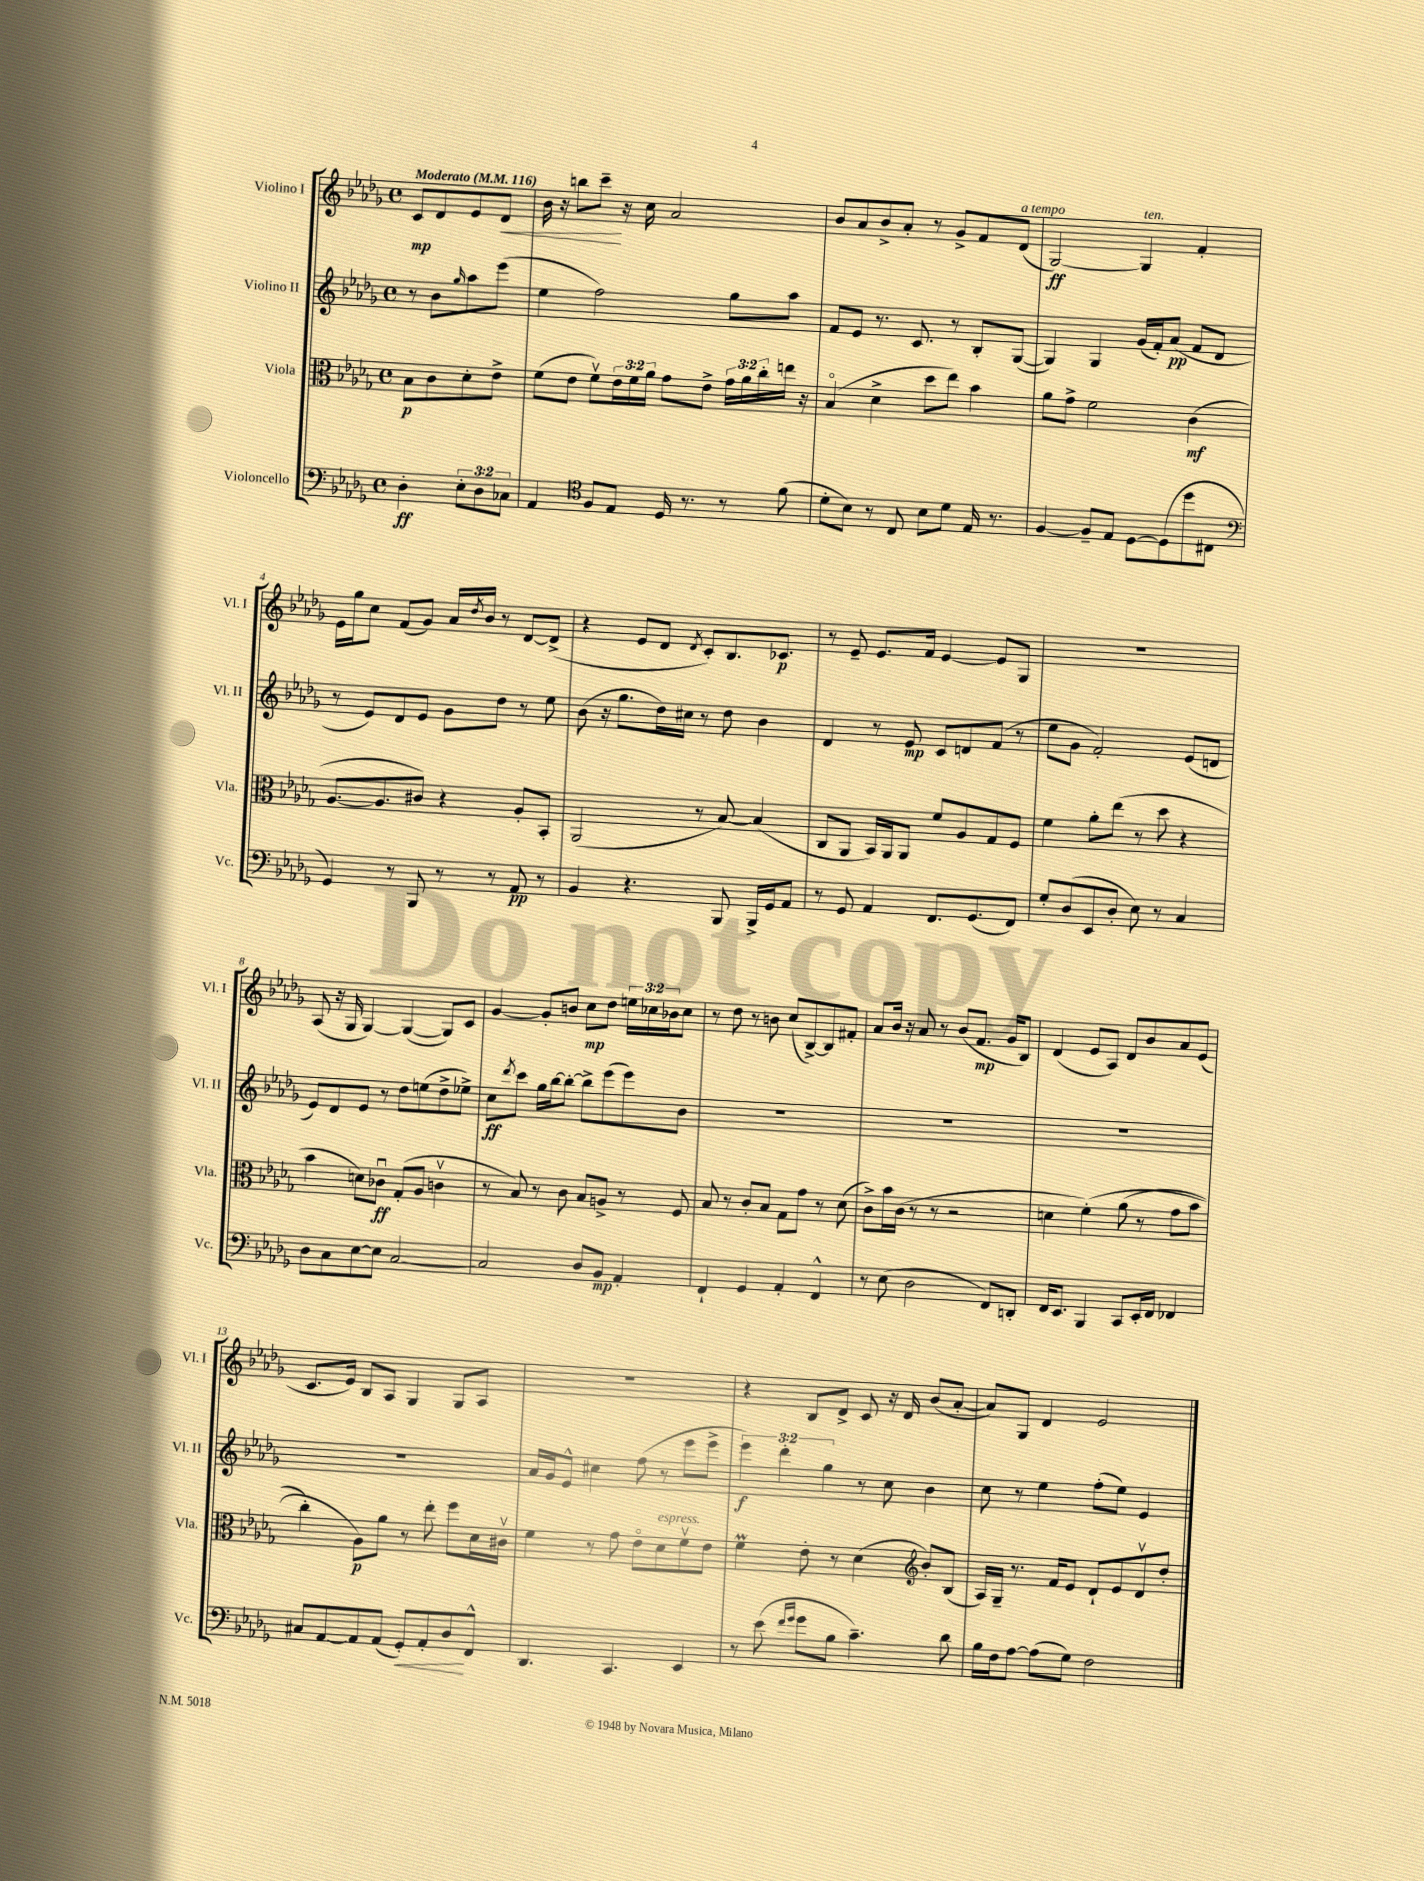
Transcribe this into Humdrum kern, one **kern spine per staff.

**kern	**dynam	**kern	**dynam	**kern	**dynam	**kern	**dynam
*part4	*part4	*part3	*part3	*part2	*part2	*part1	*part1
*staff4	*staff4	*staff3	*staff3	*staff2	*staff2	*staff1	*staff1
*I"Violoncello	*	*I"Viola	*	*I"Violino II	*	*I"Violino I	*
*I'Vc.	*	*I'Vla.	*	*I'Vl. II	*	*I'Vl. I	*
*clefF4	*	*clefC3	*	*clefG2	*	*clefG2	*
*k[b-e-a-d-g-]	*	*k[b-e-a-d-g-]	*	*k[b-e-a-d-g-]	*	*k[b-e-a-d-g-]	*
*M4/4	*	*M4/4	*	*M4/4	*	*M4/4	*
*met(c)	*	*met(c)	*	*met(c)	*	*met(c)	*
*MM116	*	*MM116	*	*MM116	*	*MM116	*
=	=	=	=	=	=	=	=
!	!	!	!	!	!	!LO:TX:a:B:t=Moderato	!
4D-'\	ff	8B-\L	p	8r	.	8c/L	mp
.	.	8c\	.	8b-\L	.	8d-/	.
.	.	.	.	16qqgg-/	.	.	.
12E-'\L	.	8d-'\	.	8aa-\	.	8e-/	.
12D-\	.	.	.	.	.	.	.
!	!	!	!	!	!	!	!LO:HP:b
.	.	8e-^\J	.	(8eee-\J	.	8d-/J	<
12C-X\J	.	.	.	.	.	.	.
=1	=1	=1	=1	=1	=1	=1	=1
4AA-/	.	(8f\L	.	4ee-\	.	16b-\	.
.	.	.	.	.	.	16r	.
.	.	8e-\J	.	.	.	8bbn\L	.
*clefC4	*	*	*	*	*	*	*
8F/L	.	8fv\L)	.	2ff\)	.	8ccc~\J	.
8E-/J	.	24e-\L	.	.	.	16r	[
.	.	24f\	.	.	.	.	.
.	.	.	.	.	.	16cc\	.
.	.	24a-\JJ	.	.	.	.	.
16D-/	.	8g-\L	.	.	.	2a-/	.
8.r	.	.	.	.	.	.	.
.	.	8e-^\J	.	.	.	.	.
8r	.	24g-\LL	.	8gg-\L	.	.	.
.	.	24a-\	.	.	.	.	.
.	.	24cc'\	.	.	.	.	.
(8f\	.	16een\JJ	.	8aa-\J	.	.	.
.	.	16r	.	.	.	.	.
=2	=2	=2	=2	=2	=2	=2	=2
8d-'\L	.	(4B-/	.	8f/L	.	8b-/L	.
8B-\J)	.	.	.	8e-/J	.	8a-/	.
8r	.	4d-^\	.	8.r	.	8b-^/	.
8C/	.	.	.	.	.	8a-'/J	.
.	.	.	.	8.c/	.	.	.
8B-\L	.	8dd-\L	.	.	.	8r	.
8d-\J	.	8ee-\J)	.	8r	.	8g-^/L	.
16E-/	.	4b-\	.	8B-'/L	.	8f/	.
8.r	.	.	.	.	.	.	.
!	!	!	!	!	!	!LO:TX:a:i:t=a tempo	!
.	.	.	.	([8G-/J	.	(8d-/J	.
=3	=3	=3	=3	=3	=3	=3	=3
[4F/	.	8a-\L	.	4G-/])	.	[2G-/)	ff
.	.	8g-^\J	.	.	.	.	.
8F~/L]	.	2f\	.	4G-/	.	.	.
8E-/J	.	.	.	.	.	.	.
!	!	!	!	!	!	!LO:TX:a:i:t=ten.	!
[8D-\L	.	.	.	(16g-/LL	.	4G-/]	.
.	.	.	.	16f'/J)	.	.	.
(8D-\]	.	.	.	(8a-/J	pp	.	.
8dd-\	.	(4c\	mf	8f/L	.	4f'/	.
8C#X\J	.	.	.	8d-/J	.	.	.
!!LO:LB:g=z
=4	=4	=4	=4	=4	=4	=4	=4
*clefF4	*	*	*	*	*	*	*
4GG-/)	.	[8.A-/L	.	8r	.	16e-\LL	.
.	.	.	.	.	.	16gg-\J	.
.	.	.	.	8e-/L)	.	8cc\J	.
.	.	8.A-/]	.	.	.	.	.
8r	.	.	.	8d-/	.	(8f/L	.
8BBB-/	.	8c#X/J)	.	8e-/J	.	8g-/J)	.
8r	.	4r	.	8g-\L	.	16a-/LL	.
.	.	.	.	.	.	8qdd-/	.
.	.	.	.	.	.	16b-/JJ	.
8r	.	.	.	8dd-\J	.	8r	.
8AA-/	pp	8A-'/L	.	8r	.	[8d-/L	.
8r	.	8BB-'/J	.	8ee-\	.	(8d-^/J]	.
=5	=5	=5	=5	=5	=5	=5	=5
4BB-/	.	(2AA-/	.	(8b-\	.	4r	.
.	.	.	.	16r	.	.	.
.	.	.	.	8.gg-\L	.	.	.
4.r	.	.	.	.	.	8e-/L	.
.	.	.	.	16dd-\L)	.	8d-/J	.
.	.	.	.	16cc#X\JJ	.	.	.
.	.	.	.	.	.	8qd-/	.
.	.	8r	.	8r	.	8c'/L)	.
8BBB-/	.	[8B-/)	.	8dd-\	.	8.B-/	.
16BBB-^/LL	.	(4B-/]	.	4b-\	.	.	.
16GG-/J	.	.	.	.	.	8.c-X/J	p
8AA-/J	.	.	.	.	.	.	.
=6	=6	=6	=6	=6	=6	=6	=6
8r	.	8C/L	.	4d-/	.	8r	.
8GG-/	.	8AA-/J	.	.	.	8e-~/	.
4AA-/	.	16BB-/LL)	.	8r	.	8.e-/L	.
.	.	16AA-/J	.	.	.	.	.
.	.	8AA-/J	.	8e-/	mp	.	.
.	.	.	.	.	.	16f/Jk	.
8.FF/L	.	8f/L	.	8c/L	.	[4e-/	.
.	.	8A-/	.	8dn/	.	.	.
(8.GG-/	.	.	.	.	.	.	.
.	.	8G-/	.	(8f/J	.	8e-/L]	.
8FF/J)	.	8F/J	.	8r	.	8G-/J	.
=7	=7	=7	=7	=7	=7	=7	=7
8G-'/L	.	4f\	.	8ee-\L	.	1r	.
(8D-/	.	.	.	8g-\J	.	.	.
8EE-/	.	8a-'\L	.	2f'/)	.	.	.
8D-'/J	.	(8ee-\J	.	.	.	.	.
8E-\)	.	8r	.	.	.	.	.
8r	.	8dd-\	.	.	.	.	.
4C/	.	4r	.	(8e-/L	.	.	.
.	.	.	.	8dn/J	.	.	.
!!LO:LB:g=z
=8	=8	=8	=8	=8	=8	=8	=8
8D-\L	.	4b-\	.	8e-/L)	.	(8A-/	.
8C\	.	.	.	8d-/	.	16r	.
.	.	.	.	.	.	16G-/	.
[8E-\	.	8dn\L)	.	8e-/J	.	[4G-/)	.
8E-\J]	.	8c-Xu\J	ff	8r	.	.	.
[2C/	.	(8G-'/L	.	8dd-\L	.	(4G-/_	.
.	.	8A-/J	.	(8een\	.	.	.
.	.	4cnv\	.	8dd-^\	.	8G-/L])	.
.	.	.	.	8ee-X^\J)	.	8c/J	.
=9	=9	=9	=9	=9	=9	=9	=9
2C/]	.	8r	.	8cc\L	ff	[4g-/	.
.	.	.	.	8qddd-/	.	.	.
.	.	8B-/)	.	8ccc\J	.	.	.
.	.	8r	.	16gg-\LL	.	8g-'/L]	.
.	.	.	.	[16bb-\J	.	.	.
.	.	8c\	.	8bb-'\J_	.	8bn/J	.
8D-/L	.	8B-/L	.	8bb-^\L]	.	8cc\L	mp
8BB-/J	mp	8An^/J	.	(8eee-\	.	8dd-\J	.
4AA-'/	.	8r	.	8eee-\)	.	24een\LL	.
.	.	.	.	.	.	24cc-X\	.
.	.	.	.	.	.	24b-X\J	.
.	.	8F/	.	8b-\J	.	8cc-\J	.
=10	=10	=10	=10	=10	=10	=10	=10
4FF`/	.	8B-/	.	1r	.	8r	.
.	.	8r	.	.	.	8dd-\	.
4GG-/	.	8c'/L	.	.	.	8r	.
.	.	8B-/J	.	.	.	8bn\	.
4AA-'/	.	8G-\L	.	.	.	(8cc/L	.
.	.	8g-\J	.	.	.	[8B-^/)	.
4FF^^/	.	8r	.	.	.	8B-/]	.
.	.	(8d-\	.	.	.	8f#X'/J	.
=11	=11	=11	=11	=11	=11	=11	=11
8r	.	8c^\L)	.	1r	.	8a-/L	.
(8E-\	.	16b-\L	.	.	.	16b-/Jk	.
.	.	(16c\JJ	.	.	.	16r	.
2D-\	.	8r	.	.	.	8a-/	.
.	.	8r	.	.	.	8r	.
.	.	2r	.	.	.	(8b-/L	.
.	.	.	.	.	.	8.f/J	mp
8FF/L)	.	.	.	.	.	.	.
.	.	.	.	.	.	16g-/KL	.
8DDn'/J	.	.	.	.	.	8B-/J)	.
=12	=12	=12	=12	=12	=12	=12	=12
16FF/KL	.	4dn\	.	1r	.	(4d-/	.
8.EE-/J	.	.	.	.	.	.	.
4BBB-/	.	(4f'\)	.	.	.	8e-/L	.
.	.	.	.	.	.	8A-/J)	.
8CC/L	.	(8a-\	.	.	.	8d-/L	.
16EE-'/L	.	8r	.	.	.	8b-/	.
16FF/JJ	.	.	.	.	.	.	.
4FF-X/	.	8g-\L	.	.	.	8a-/	.
.	.	8b-\J	.	.	.	(8e-/J	.
!!LO:LB:g=z
=13	=13	=13	=13	=13	=13	=13	=13
8C#X/L	.	4cc'\)	.	1r	.	8.c/L	.
[8AA-/	.	.	.	.	.	.	.
.	.	.	.	.	.	16e-/Jk)	.
8AA-/]	.	8A-\L)	p	.	.	8B-/L	.
(8AA-/J	.	8a-\J	.	.	.	8A-/J	.
!	!LO:HP:b	!	!	!	!	!	!
8GG-'/L)	<	8r	.	.	.	4G-/	.
8AA-'/	.	8ee-'\	.	.	.	.	.
8D-/	.	8ff\L	.	.	.	8G-/L	.
8FF^^/J	[	16d-\L	.	.	.	8A-/J	.
.	.	16c#Xv\JJ	.	.	.	.	.
=14	=14	=14	=14	=14	=14	=14	=14
4.DD-/	.	4f\	.	16a-/LL	.	1r	.
.	.	.	.	16g-/J	.	.	.
.	.	.	.	8e-^^/J	.	.	.
.	.	8r	.	4cc#X\	.	.	.
4.CC/	.	8g-\	.	.	.	.	.
.	.	8e-\L	.	(8ff\	.	.	.
!	!	!LO:TX:a:i:t=espress.	!	!	!	!	!
.	.	8d-\	.	8r	.	.	.
4EE-/	.	8fv\	.	8eee-\L	.	.	.
.	.	8e-\J	.	8eee-^\J	.	.	.
=15	=15	=15	=15	=15	=15	=15	=15
8r	.	4fm\	.	6eee-\)	f	4r	.
(8e-\	.	.	.	.	.	.	.
.	.	.	.	6ddd-'\	.	.	.
16qqf/LL	.	.	.	.	.	.	.
16qqg-/JJ	.	.	.	.	.	.	.
8g-\L	.	8e-'\	.	.	.	8B-/L	.
.	.	.	.	6gg-\	.	.	.
8B-\J	.	8r	.	.	.	8d-^/J	.
4.c~\)	.	(4d-\	.	8r	.	8c/	.
.	.	.	.	8cc\	.	16r	.
.	.	.	.	.	.	16d-/	.
*	*	*clefG2	*	*	*	*	*
.	.	8b-'/L)	.	4b-\	.	(8b-/L	.
8d-\	.	(8B-/J	.	.	.	[8a-'/J	.
=16	=16	=16	=16	=16	=16	=16	=16
16B-\LL	.	16A-/LL)	.	8cc\	.	8a-/L])	.
16F\J	.	16G-~/JJ	.	.	.	.	.
[8A-\J	.	8.r	.	8r	.	8G-/J	.
(8A-\L]	.	.	.	4ee-\	.	4d-/	.
.	.	16f/KL	.	.	.	.	.
8G-\J)	.	8e-/J	.	.	.	.	.
2F\	.	8d-`/L	.	(8ff'\L	.	2e-/	.
.	.	8e-/	.	8ee-\J)	.	.	.
.	.	8d-v/	.	4e-/	.	.	.
.	.	8dd-'/J	.	.	.	.	.
==	==	==	==	==	==	==	==
*-	*-	*-	*-	*-	*-	*-	*-
